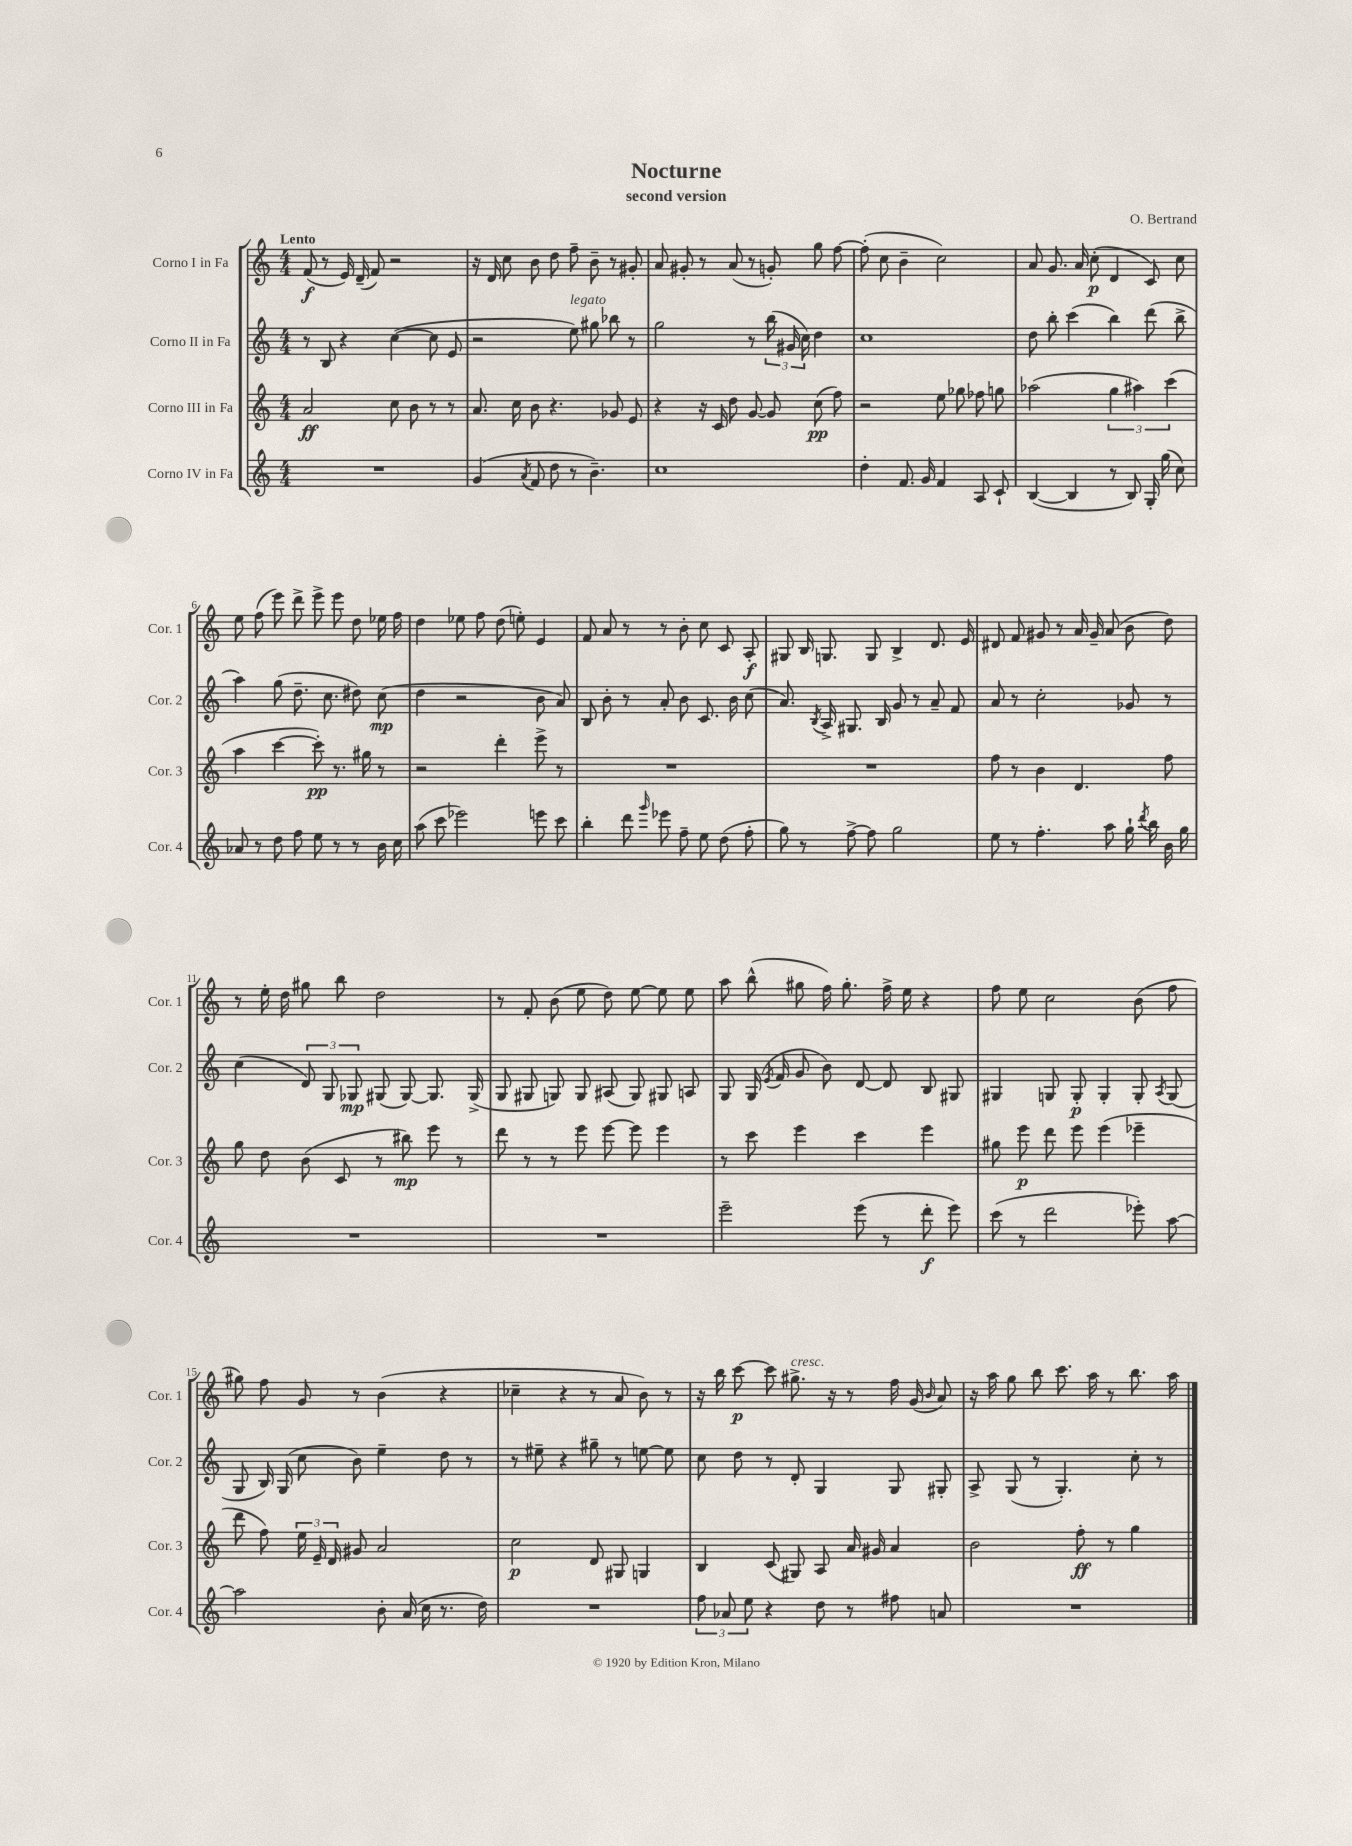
\header { title = "Nocturne" composer = "O. Bertrand" subtitle = "second version" }
<<
\new StaffGroup <<
\new Staff = "s0" \with { instrumentName = "Corno I in Fa" shortInstrumentName = "Cor. 1" } {
    \clef treble \key c \major \numericTimeSignature \time 4/4 \tempo "Lento"
    \autoBeamOff f'8\f( r8 e'16) d'16--( f'8) r2 |
    r16 d'16 c''8 b'8 d''8 f''8-- b'8-- r8 gis'8-. |
    a'8 gis'8-. r8 a'8( r8 g'8-.) g''8 f''8~ |
    f''8-.( c''8 b'4-- c''2) |
    a'8 g'8. a'16 c''8-.\p( d'4 c'8) c''8 |
    e''8 f''8( e'''8) d'''8-> e'''8-> e'''8 d''8 ees''16 f''16 |
    d''4 ees''8 f''8 d''8( e''8-.) e'4 |
    f'8 a'8 r8 r8 b'8-. c''8 c'8 a8-.\f |
    gis8 b16 g8. g8 b4-> d'8. e'16 |
    dis'8 f'8 gis'8 r8 a'16 gis'16-- a'8( b'8 d''8) |
    r8 e''16-. d''16 gis''8 b''8 d''2 |
    r8 f'8-. b'8( e''8 d''8) e''8~ e''8 e''8 |
    a''8 b''8-^( gis''8 f''16) gis''8.-. f''16-> e''16 r4 |
    f''8 e''8 c''2 b'8( f''8 |
    gis''8) f''8 g'8 r8 b'4( r4 |
    ces''4-- r4 r8 a'8 b'8) r8 |
    r16 b''16 c'''8~\p c'''8 gis''8.->^\markup { \italic "cresc." } r16 r8 f''16 g'16( \grace { b'16 } a'8) |
    r16 a''16 g''8 b''8 c'''8. a''16 r8 b''8. a''16 \bar "|." |
}
\new Staff = "s1" \with { instrumentName = "Corno II in Fa" shortInstrumentName = "Cor. 2" } {
    \clef treble \key c \major \numericTimeSignature \time 4/4
    \autoBeamOff r8 b8 r4 c''4~( c''8 e'8 |
    r2 e''8^\markup { \italic "legato" }) gis''8 bes''8 r8 |
    g''2 r8 \tuplet 3/2 { b''16( gis'16 c''16) } d''4 |
    c''1 |
    d''8 b''8-. c'''4( b''4) d'''8( b''8-> |
    a''4) g''8( d''8.-- c''8. dis''8) c''8\mp( |
    d''4 r2 b'8 a'8) |
    b8 b'8-. r8 a'8-. b'8 c'8. b'16 c''8( |
    a'8.) \acciaccatura { b8 } a16-> gis8. b16 g'8 r8 a'8-- f'8 |
    a'8 r8 c''2-. ges'8 r8 |
    c''4( \tuplet 3/2 { d'8) g8 ges8\mp } gis8( gis8~) gis8. gis16->( |
    g8 gis8 g8) g8 ais8( g8) gis8 a8 |
    g8 g16( \acciaccatura { e'8 } f'16 g'8 b'8) d'8~ d'8 b8 gis8 |
    gis4 g8 g8-.\p g4-. g8-. \acciaccatura { a8 } g8( |
    g8 b16) g16( c''8 b'8) e''4-- d''8 r8 |
    r8 eis''8-- r4 gis''8-- r8 e''8~ e''8 |
    c''8 d''8 r8 d'8-. g4 g8 gis8-. |
    a8-> g8( r8 g4.-.) c''8-. r8 \bar "|." |
}
\new Staff = "s2" \with { instrumentName = "Corno III in Fa" shortInstrumentName = "Cor. 3" } {
    \clef treble \key c \major \numericTimeSignature \time 4/4
    \autoBeamOff a'2\ff c''8 b'8 r8 r8 |
    a'8. c''16 b'8 r4. ges'8 e'8 |
    r4 r16 c'16 d''8 g'8~ g'8 c''8\pp( f''8) |
    r2 e''8 ges''8 fes''8 g''8 |
    aes''2( \tuplet 3/2 { g''4 ais''4) c'''4( } |
    a''4 c'''4~ c'''8-.\pp) r8. gis''16 r8 |
    r2 d'''4-. e'''8-> r8 |
    R1 |
    R1 |
    f''8 r8 b'4 d'4. f''8 |
    g''8 d''8 b'8( c'8 r8 bis''8\mp) e'''8 r8 |
    d'''8 r8 r8 e'''8 e'''8~ e'''8 e'''4 |
    r8 c'''8 e'''4 c'''4 e'''4 |
    gis''8 e'''8\p d'''8 e'''8 e'''4( ees'''4-- |
    d'''8 f''8) \tuplet 3/2 { e''16 e'16-- d'16 } gis'8 a'2 |
    c''2\p d'8 gis8 g4 |
    b4 c'8( gis8) a8 a'16 gis'16 a'4 |
    b'2 f''8-.\ff r8 g''4 \bar "|." |
}
\new Staff = "s3" \with { instrumentName = "Corno IV in Fa" shortInstrumentName = "Cor. 4" } {
    \clef treble \key c \major \numericTimeSignature \time 4/4
    \autoBeamOff R1 |
    g'4( \acciaccatura { a'8 } f'8 d''8 r8 b'4.--) |
    c''1 |
    d''4-. f'8. g'16 f'4 a8 c'8-! |
    b4~( b4 r8 b8) g16-. g''16( c''8) |
    aes'8 r8 d''8 f''8 e''8 r8 r8 b'16 c''16 |
    a''8( c'''8 ees'''2) e'''8 c'''8 |
    b''4-. d'''8 \grace { g'''16 } ees'''8 f''8-- e''8 d''8( f''8-. |
    g''8) r8 f''8~-> f''8 g''2 |
    e''8 r8 f''4.-. a''8 g''16-! \acciaccatura { d'''8 } b''16 b'16 g''16 |
    R1 |
    R1 |
    e'''2-- e'''8( r8 d'''8-.\f e'''8) |
    c'''8( r8 d'''2 ees'''8-.) a''8~ |
    a''2 b'8-. a'16( c''16 r8. d''16) |
    R1 |
    \tuplet 3/2 { f''8 aes'8 e''8 } r4 d''8 r8 fis''8 a'8 |
    R1 \bar "|." |
}
>>
>>
